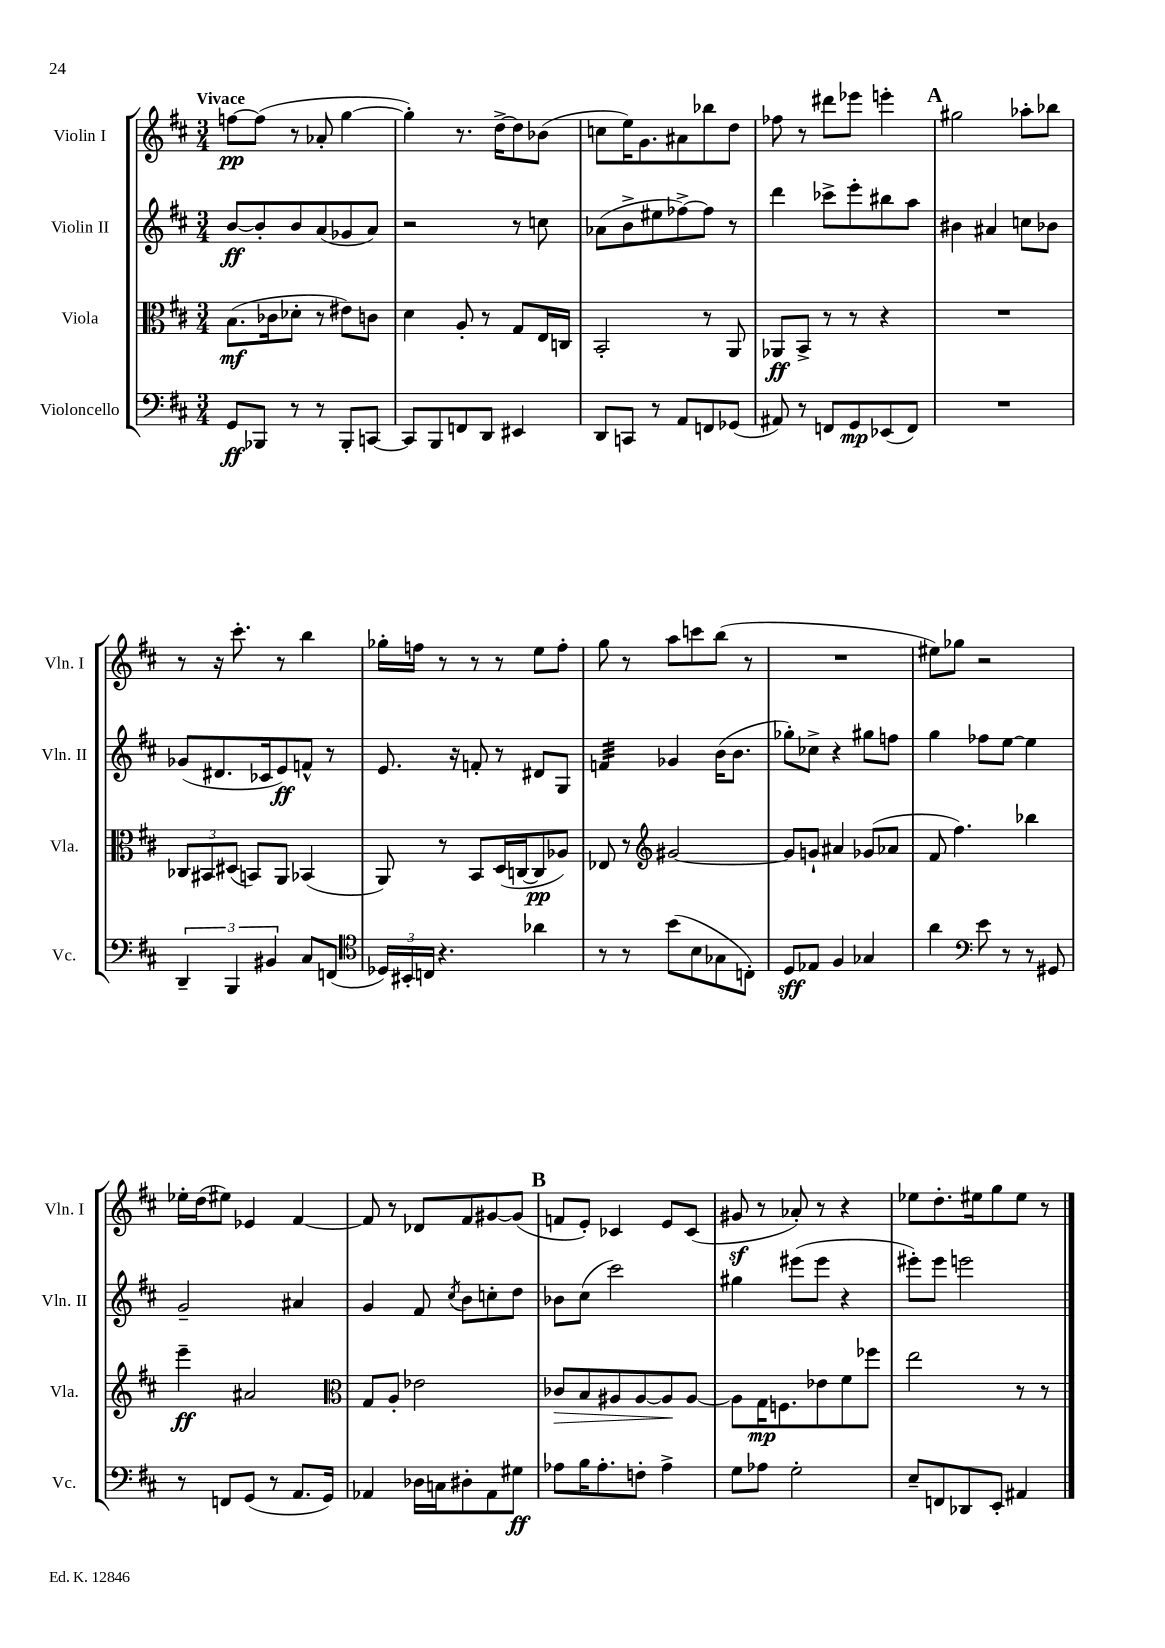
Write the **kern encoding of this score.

**kern	**dynam	**kern	**dynam	**kern	**dynam	**kern	**dynam
*part4	*part4	*part3	*part3	*part2	*part2	*part1	*part1
*staff4	*staff4	*staff3	*staff3	*staff2	*staff2	*staff1	*staff1
*I"Violoncello	*	*I"Viola	*	*I"Violin II	*	*I"Violin I	*
*I'Vc.	*	*I'Vla.	*	*I'Vln. II	*	*I'Vln. I	*
*clefF4	*	*clefC3	*	*clefG2	*	*clefG2	*
*k[f#c#]	*	*k[f#c#]	*	*k[f#c#]	*	*k[f#c#]	*
*M3/4	*	*M3/4	*	*M3/4	*	*M3/4	*
=1	=1	=1	=1	=1	=1	=1	=1
!	!	!	!	!	!	!LO:TX:a:B:t=Vivace	!
8GG/L	ff	(8.B\L	mf	[8b/L	ff	[8ffn\L	pp
8BBB-X/J	.	.	.	8b'/]	.	(8ff\J]	.
.	.	16c-X\k	.	.	.	.	.
8r	.	8d-X'\J	.	8b/	.	8r	.
8r	.	8r	.	(8a/	.	8a-X'/	.
8BBB-'/L	.	8e#X\L)	.	8g-X/	.	[4gg\	.
[8CCn/J	.	8cn\J	.	8a/J)	.	.	.
=2	=2	=2	=2	=2	=2	=2	=2
8CC/L]	.	4d\	.	2r	.	4gg'\])	.
8BBB/	.	.	.	.	.	.	.
8FFn/	.	8A'/	.	.	.	8.r	.
8DD/J	.	8r	.	.	.	.	.
.	.	.	.	.	.	[16dd^\KL	.
4EE#X/	.	8G/L	.	8r	.	8dd\]	.
.	.	16E/L	.	8ccn\	.	(8b-X\J	.
.	.	16Cn/JJ	.	.	.	.	.
=3	=3	=3	=3	=3	=3	=3	=3
8DD/L	.	2BB'/	.	(8a-X\L	.	8ccn\L	.
8CCn/J	.	.	.	8b^\	.	16ee\K)	.
.	.	.	.	.	.	8.g\	.
8r	.	.	.	8ee#X\	.	.	.
8AA/L	.	.	.	[8ff-X^\)	.	8a#X\	.
8FFn/	.	8r	.	8ff-\J]	.	8bb-X\	.
(8GG-X/J	.	8AA/	.	8r	.	8dd\J	.
=4	=4	=4	=4	=4	=4	=4	=4
8AA#X/)	.	8AA-X/L	ff	4ddd\	.	8ff-X\	.
8r	.	8BB^/J	.	.	.	8r	.
8FFn/L	.	8r	.	8ccc-X^\L	.	8ddd#X\L	.
8GG/	mp	8r	.	8eee'\	.	8eee-X\J	.
(8EE-X/	.	4r	.	8bb#X\	.	4eeen'\	.
8FF/J)	.	.	.	8aa\J	.	.	.
!!LO:REH:place=s1:t=A
=5	=5	=5	=5	=5	=5	=5	=5
2.r	.	2.r	.	4b#X\	.	2gg#X\	.
.	.	.	.	4a#X/	.	.	.
.	.	.	.	8ccn\L	.	8aa-X'\L	.
.	.	.	.	8b-X\J	.	8bb-X\J	.
!!LO:LB:g=z
=6	=6	=6	=6	=6	=6	=6	=6
6DD~/	.	12C-X/L	.	(8g-X/L	.	8r	.
.	.	12BB#X/	.	.	.	.	.
.	.	.	.	8.d#X/	.	16r	.
6BBB/	.	(12D#X/J	.	.	.	.	.
.	.	.	.	.	.	8.ccc#'\	.
.	.	8BBn/L)	.	.	.	.	.
.	.	.	.	16c-X/k	.	.	.
6BB#X/	.	.	.	.	.	.	.
.	.	8AA/J	.	8e/)	ff	8r	.
8C#/L	.	(4BB-X/	.	8fn^^/J	.	4bb\	.
(8FFn/J	.	.	.	8r	.	.	.
=7	=7	=7	=7	=7	=7	=7	=7
*clefC4	*	*	*	*	*	*	*
24D-X/LL)	.	8AA/)	.	8.e/	.	16gg-X'\LL	.
24BB#X'/	.	.	.	.	.	.	.
.	.	.	.	.	.	16ffn\JJ	.
24Cn/JJ	.	.	.	.	.	.	.
4.r	.	8r	.	.	.	8r	.
.	.	.	.	16r	.	.	.
.	.	8BB/L	.	8fn'/	.	8r	.
.	.	(16D/L	.	8r	.	8r	.
.	.	[16Cn/J	.	.	.	.	.
4a-X\	.	8C/]	pp	8d#X/L	.	8ee\L	.
.	.	8A-X/J)	.	8G/J	.	8ff'\J	.
=8	=8	=8	=8	=8	=8	=8	=8
*	*	*	*	*tremolo	*	*	*
8r	.	8E-X/	.	32fn/LLL	.	8gg\	.
.	.	.	.	32fn/	.	.	.
.	.	.	.	32fn/	.	.	.
.	.	.	.	32fn/	.	.	.
8r	.	8r	.	32fn/	.	8r	.
.	.	.	.	32fn/	.	.	.
.	.	.	.	32fn/	.	.	.
.	.	.	.	32fn/JJJ	.	.	.
*	*	*	*	*Xtremolo	*	*	*
*	*	*clefG2	*	*	*	*	*
(8b\L	.	[2g#X/	.	4g-X/	.	8aa\L	.
8B\	.	.	.	.	.	8cccn\	.
8G-X\	.	.	.	(16b\KL	.	(8bb\J	.
.	.	.	.	8.b\J	.	.	.
8Cn'\J)	.	.	.	.	.	8r	.
=9	=9	=9	=9	=9	=9	=9	=9
8D/L	sff	8g#/L]	.	8gg-X'\L)	.	2.r	.
8E-X/J	.	8gn`/J	.	8cc-X^\J	.	.	.
4F#/	.	4a#X/	.	4r	.	.	.
4G-X/	.	(8g-X/L	.	8gg#X\L	.	.	.
.	.	8a-X/J	.	8ffn\J	.	.	.
=10	=10	=10	=10	=10	=10	=10	=10
4a\	.	8f#/	.	4gg\	.	8ee#X\L)	.
.	.	4.ff#\)	.	.	.	8gg-X\J	.
*clefF4	*	*	*	*	*	*	*
8e\	.	.	.	8ff-X\L	.	2r	.
8r	.	.	.	[8ee\J	.	.	.
8r	.	4bb-X\	.	4ee\]	.	.	.
8GG#X/	.	.	.	.	.	.	.
!!LO:LB:g=z
=11	=11	=11	=11	=11	=11	=11	=11
8r	.	4eee~\	ff	2g~/	.	16ee-X'\LL	.
.	.	.	.	.	.	(16dd\J	.
8FFn/L	.	.	.	.	.	8ee#X\J)	.
(8GG/J	.	2a#X/	.	.	.	4e-X/	.
8r	.	.	.	.	.	.	.
8.AA/L	.	.	.	4a#X/	.	[4f#/	.
16GG/Jk)	.	.	.	.	.	.	.
=12	=12	=12	=12	=12	=12	=12	=12
*	*	*clefC3	*	*	*	*	*
4AA-X/	.	8G/L	.	4g/	.	8f#/]	.
.	.	8A'/J	.	.	.	8r	.
16D-X\LL	.	2e-X\	.	8f#/	.	8d-X/L	.
16Cn\J	.	.	.	.	.	.	.
.	.	.	.	8qcc#/	.	.	.
8D#X'\	.	.	.	8b\L	.	8f#/	.
8AA-\	.	.	.	8ccn'\	.	[8g#X/	.
8G#X\J	ff	.	.	8dd\J	.	(8g#/J]	.
!!LO:REH:place=s1:t=B
=13	=13	=13	=13	=13	=13	=13	=13
!	!	!	!LO:HP:b	!	!	!	!
8A-X\L	.	8c-X/L	>	8b-X\L	.	8fn/L	.
16B\K	.	8B/	.	(8cc#\J	.	8e'/J)	.
8.A-'\	.	.	.	.	.	.	.
.	.	8A#X/	.	2ccc#\)	.	4c-X/	.
8Fn'\J	.	[8A#/	.	.	.	.	.
4A-^\	.	8A#/]	.	.	.	8e/L	.
.	.	[8A#/J	]	.	.	(8c-/J	.
=14	=14	=14	=14	=14	=14	=14	=14
8G\L	.	8A#\L]	.	4gg#X\	.	8g#Xz/	.
8A-X\J	.	16G\K	mp	.	.	8r	.
.	.	8.Fn\	.	.	.	.	.
2G'\	.	.	.	(8eee#X\L	.	8a-X'/)	.
.	.	8e-X\	.	8eee#\J	.	8r	.
.	.	8f#\	.	4r	.	4r	.
.	.	8ff-X\J	.	.	.	.	.
=15	=15	=15	=15	=15	=15	=15	=15
8E~/L	.	2ee\	.	8eee#X'\L)	.	8ee-X\L	.
8FFn/	.	.	.	8eee#\J	.	8.dd'\	.
8DD-X/	.	.	.	2eeen\	.	.	.
.	.	.	.	.	.	16ee#X\k	.
8EE'/J	.	.	.	.	.	8gg\	.
4AA#X/	.	8r	.	.	.	8ee#\J	.
.	.	8r	.	.	.	8r	.
==	==	==	==	==	==	==	==
*-	*-	*-	*-	*-	*-	*-	*-
